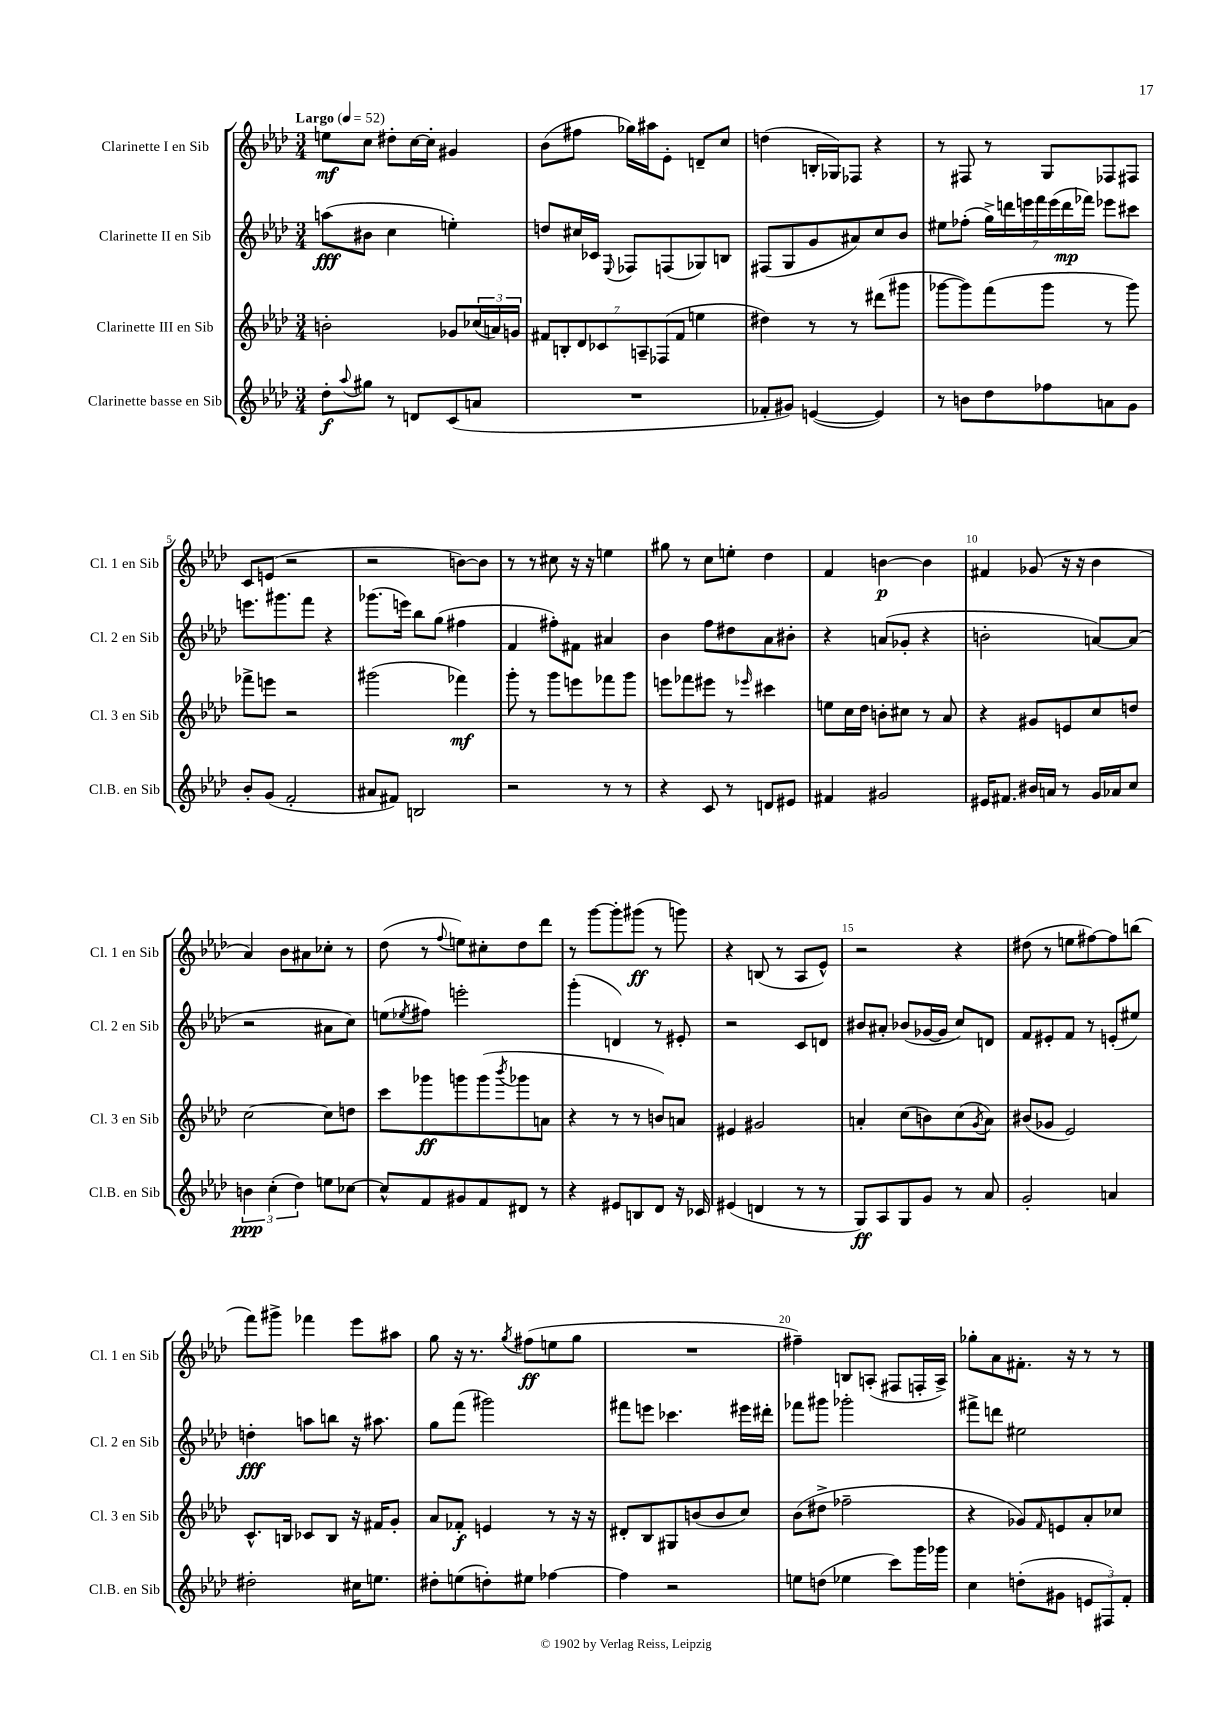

**kern	**kern	**kern	**kern
*staff4	*staff3	*staff2	*staff1
*clefG2	*clefG2	*clefG2	*clefG2
*k[b-e-a-d-]	*k[b-e-a-d-]	*k[b-e-a-d-]	*k[b-e-a-d-]
*M3/4	*M3/4	*M3/4	*M3/4
*MM52	*MM52	*MM52	*MM52
8dd-'	2b'	(8aa	8ee
8qqaa-	.	.	.
8gg#	.	8b#	8cc
8r	.	4cc	8dd#'
8d	.	.	[16cc
.	.	.	16cc']
(8c	8g-	4ee')	4g#
8a	(24cc-	.	.
.	24a)	.	.
.	24g	.	.
=	=	=	=
2.r	14f#	8dd	(8b-
.	14B'	.	.
.	.	16cc#	8ff#
.	14d-	.	.
.	.	16c-	.
.	14c-	.	.
.	.	8qqE-	.
.	.	8F-	16gg-)
.	14A~	.	.
.	.	.	16aa#
.	(14F-	.	.
.	.	(8F	8e-'
.	14f#	.	.
.	4ee	8G-)	8d~
.	.	8B	8cc
=	=	=	=
8f-'	4dd#)	(8F#	(4dd
8g#)	.	8G	.
([4e	8r	8g	16B'
.	.	.	16G-)
.	8r	8a#)	8F-
4e])	(8ddd#	8cc	4r
.	8ggg#	8b-	.
=	=	=	=
8r	[8ggg-	8ee#	8r
8b	8ggg-])	(8ff-'	8F#
8dd-	(8fff	28gg^)	8r
.	.	28ddd	.
.	.	28eee	.
.	.	28fff	.
8ff-	8ggg-	.	8G
.	.	(28eee	.
.	.	28ddd	.
.	.	28fff-)	.
8a	8r	8eee-	8F-
8g	8ggg-)	8ccc#	8F#
=	=	=	=
8b-'	8fff-^	8.eee	8c
(8g	8eee	.	(8e
.	.	8.ggg#	.
2f'	2r	.	2r
.	.	8fff	.
.	.	4r	.
=	=	=	=
8a#	(2ggg#	(8.ggg-	2r
8f#)	.	.	.
.	.	16eee)	.
2B	.	8bb-	.
.	.	(8gg	.
.	4fff-)	4ff#	[8b)
.	.	.	8b]
=	=	=	=
2r	8ggg'	4f	8r
.	8r	.	8r
.	8ggg	8ff#')	8cc#
.	8eee	8f#	16r
.	.	.	16r
8r	8fff-	4a#	4ee
8r	8ggg	.	.
=	=	=	=
4r	8eee	4b-	8gg#
.	8fff-	.	8r
8c	8eee#	8ff	8cc
8r	8r	8dd#	8ee'
.	16qqeee-	.	.
8d	4ccc#	8a-	4dd-
8e#	.	8b#'	.
=	=	=	=
4f#	8ee	4r	4f
.	16cc	.	.
.	16dd-	.	.
2g#	8b'	(8a	[4b
.	8cc#	8g-'	.
.	8r	4r	4b]
.	8a-	.	.
=	=	=	=
16e#	4r	2b'	4f#
8.f#	.	.	.
16b#	8g#	.	(8g-
16a	.	.	.
8r	8e	.	16r
.	.	.	16r
16g	8cc	[8a)	4b-
16a-	.	.	.
8cc	8dd	(8a]	.
=	=	=	=
6b	[2cc	2r	4a-)
(6cc'	.	.	.
.	.	.	8b-
6dd-)	.	.	.
.	.	.	8a#
8ee	8cc]	8a#	8cc-'
[8cc-	8dd	8cc)	8r
=	=	=	=
8cc-^^]	8ccc	(8ee	(8dd-
.	.	8qee-	.
8f	8ggg-	8ff#)	8r
.	.	.	8qqff
8g#	8ggg	2eee'	8ee)
8f	(8ggg	.	8cc#'
.	8qbbb-	.	.
8d#	8ggg-	.	8dd-
8r	8a	.	8ddd-
=	=	=	=
4r	4r	(4ggg'	8r
.	.	.	[8ggg
8e#	8r	4d)	8ggg']
8B	8r	.	(8ggg#
8d-	8b)	8r	8r
16r	8a	8e#'	8ggg)
16c-	.	.	.
=	=	=	=
(4e#	4e#	2r	4r
4d	2g#	.	(8B
.	.	.	8r
8r	.	8c	8A-
8r	.	8d	8e-^^)
=	=	=	=
8G)	4a'	8b#	2r
8A-	.	8a#'	.
8G	(8cc	(8b-	.
8g	8b)	[16g-	.
.	.	16g-]	.
8r	(8cc	8cc)	4r
.	8qg	.	.
8a-	8a)	8d	.
=	=	=	=
2g'	(8b#	8f	(8dd#
.	8g-	8e#'	8r
.	2e-)	8f	8ee
.	.	8r	[8ff#)
4a	.	(8e'	8ff#]
.	.	8ee#)	(8bb
=	=	=	=
2dd#'	8.c^^	4dd'	8fff)
.	.	.	8ggg#^
.	16B	.	.
.	8c-	8aa	4fff-
.	8B	8bb	.
16cc#	16r	16r	8eee-
8.ee	16f#	8.aa#	.
.	8g'	.	8aa#
=	=	=	=
8dd#'	8a-	8gg	8gg
(8ee	8f-'	(8fff	16r
.	.	.	8.r
8dd')	4e	2ggg#)	.
.	.	.	8qgg
8ee#	.	.	(8ff#
[4ff-	8r	.	8ee
.	16r	.	8gg
.	16r	.	.
=	=	=	=
4ff-]	8d#'	8fff#	2.r
.	8B-	8eee	.
2r	8G#	4.ccc-	.
.	(8b	.	.
.	8b	.	.
.	8cc)	16eee#	.
.	.	16ddd#'	.
=	=	=	=
8ee	(8b-	8fff-	4ff#~)
(8dd	8dd#^	8ggg#	.
4ee-	2ff-~	2ggg-'	8B
.	.	.	(8A'
8ccc)	.	.	8F#
16ggg	.	.	16F'
16ggg-	.	.	16A^)
=	=	=	=
4cc	4r	8fff#^	8gg-'
.	.	8ddd	8a-
(8dd'	8g-)	2ee#	8.f#'
.	16qqf	.	.
8g#	8e	.	.
.	.	.	16r
12e	8a-'	.	8r
12F#)	.	.	.
.	8cc-	.	8r
12f'	.	.	.
==	==	==	==
*-	*-	*-	*-
